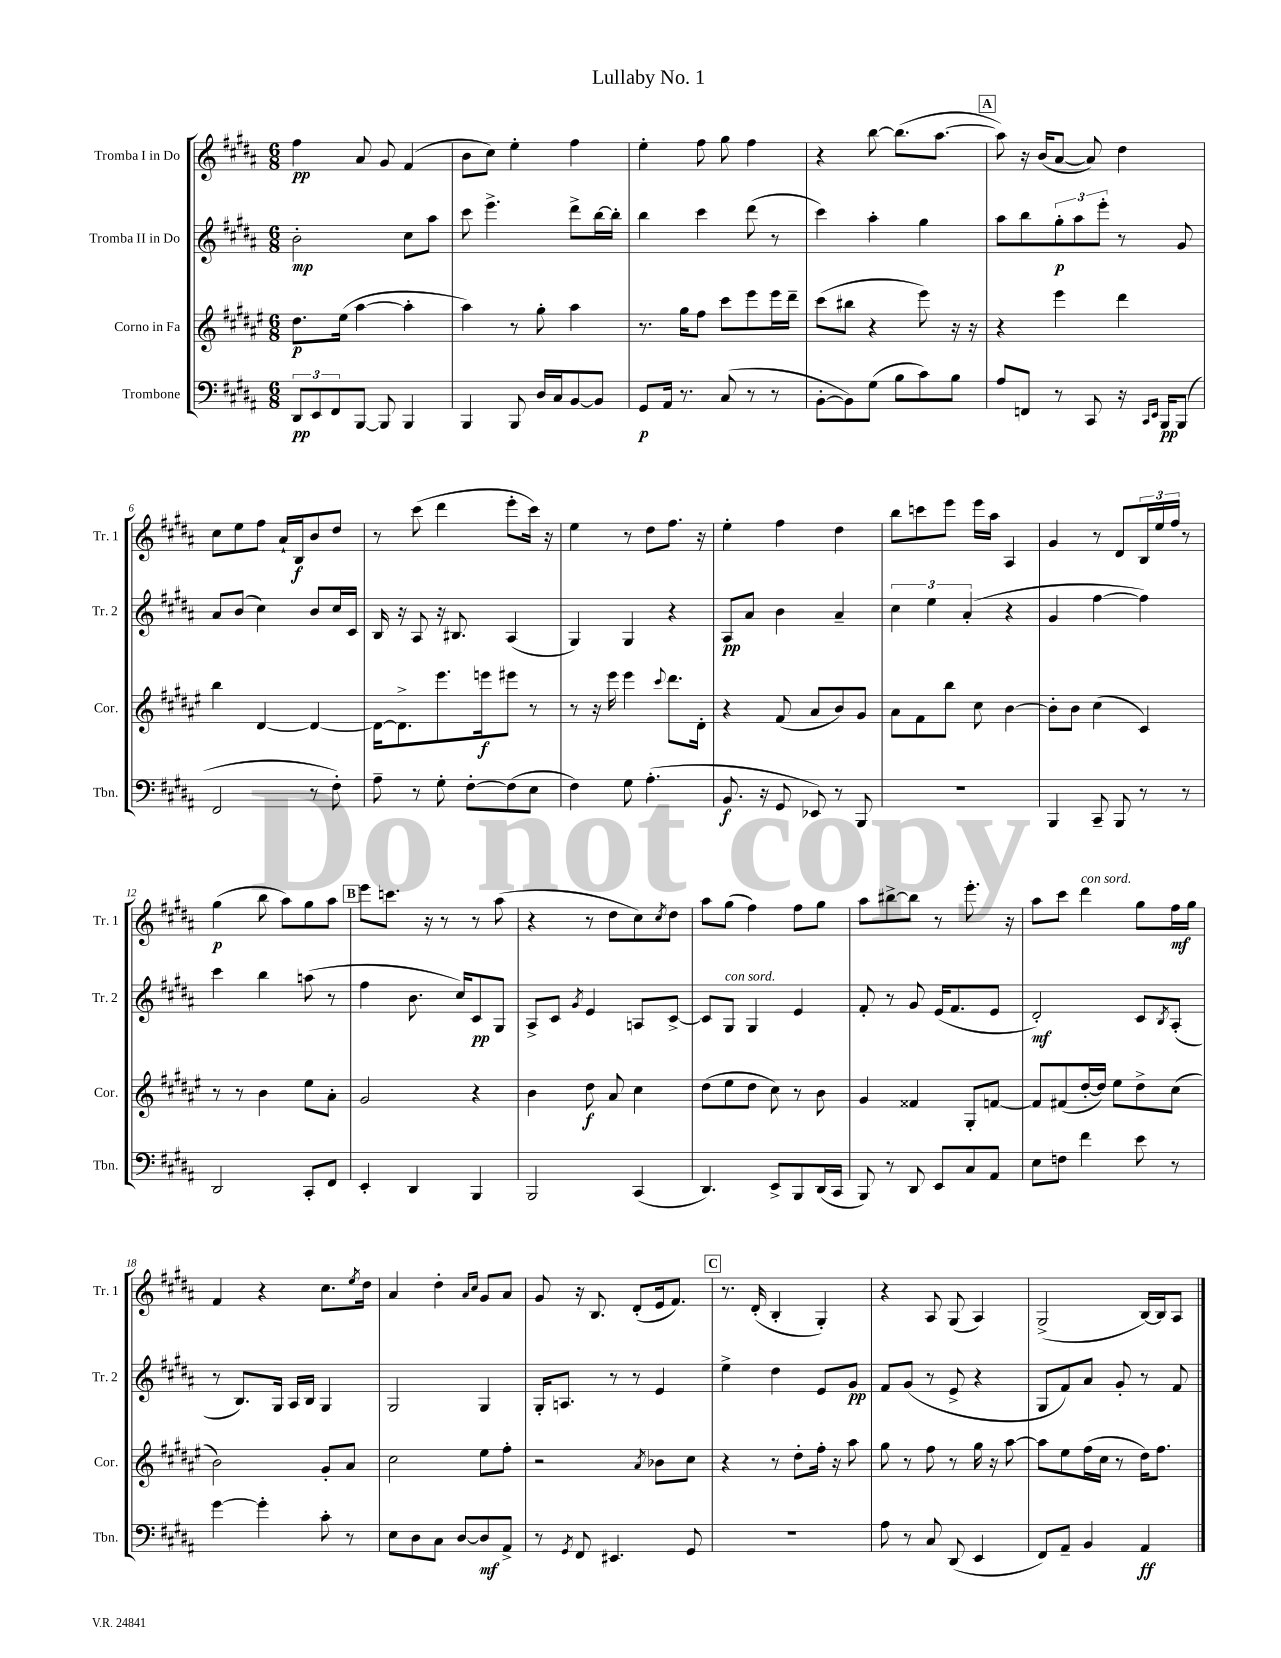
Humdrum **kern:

**kern	**kern	**kern	**kern
*staff4	*staff3	*staff2	*staff1
*clefF4	*clefG2	*clefG2	*clefG2
*k[f#c#g#d#a#]	*k[f#c#g#d#a#e#]	*k[f#c#g#d#a#]	*k[f#c#g#d#a#]
*M6/8	*M6/8	*M6/8	*M6/8
12DD#/L	8.dd#\L	2b'\	4ff#\
12EE/	.	.	.
12FF#/	.	.	.
.	(16ee#\Jk	.	.
[8BBB/J	[4aa#\	.	8a#/
8BBB/]	.	.	8g#/
4BBB/	4aa#'\]	8cc#\L	(4f#/
.	.	8aa#\J	.
=	=	=	=
4BBB/	4aa#\)	8ccc#\	8b\L
.	.	4.eee^\	8cc#\J)
8BBB/	8r	.	4ee'\
16D#/LL	8gg#'\	.	.
16C#/J	.	.	.
[8BB/	4aa#\	8ddd#^\L	4ff#\
8BB/]J	.	[16bb\L	.
.	.	16bb'\]JJ	.
=	=	=	=
8GG#/L	8.r	4bb\	4ee'\
16AA#/Jk	.	.	.
8.r	16gg#\LK	.	.
.	8ff#\J	4ccc#\	8ff#\
(8C#/	8ccc#\L	.	8gg#\
8r	8eee#\	(8ddd#\	4ff#\
8r	16eee#\L	8r	.
.	16ddd#~\JJ	.	.
=	=	=	=
[8BB'\L	(8ccc#\L	4ccc#\)	4r
8BB\])	8bb#\J	.	.
(8G#\J	4r	4aa#'\	[8bb\
8B\L	.	.	(8.bb\]L
8c#\)	8eee#\)	4gg#\	.
.	.	.	[8.aa#\J
8B\J	16r	.	.
.	16r	.	.
=	=	=	=
8A#/L	4r	8aa#\L	8aa#\])
8FF/J	.	8bb\	16r
.	.	.	(16b/LK
8r	4eee#\	12gg#'\	[8a#/J
.	.	12aa#\	.
8CC#/	.	.	8a#/])
.	.	12eee'\J	.
16r	4ddd#\	8r	4dd#\
16qqCC#/LL	.	.	.
16qqEE/JJ	.	.	.
16BBB/LK	.	.	.
(8BBB/J	.	8g#/	.
=	=	=	=
2FF#/	4bb\	8a#/L	8cc#\L
.	.	(8b/J	8ee\
.	[4d#/	4cc#\)	8ff#\J
.	.	.	16a#`/LL
.	.	.	16B/J
8r	4d#/_	8b/L	8b/
8F#'\)	.	16cc#/L	8dd#/J
.	.	16c#/JJ	.
=	=	=	=
8A#~\	16d#\_LK	16B/	8r
.	8.d#^\]	16r	.
8r	.	8A#/	(8ccc#\
8G#'\	8.eee#\	16r	4ddd#\
.	.	8.B#/	.
[8F#'\L	.	.	.
.	16eee\k	.	.
(8F#\]	8eee#\J	(4A#/	8eee'\L
8E\J	8r	.	16ccc#\Jk)
.	.	.	16r
=	=	=	=
4F#\)	8r	4G#/)	4ee\
.	16r	.	.
.	16eee#\	.	.
8G#\	4eee#\	4G#/	8r
(4.A#'\	.	.	8dd#\L
.	8qqccc#/	.	.
.	8.ddd#\L	4r	8.ff#\J
.	16d#'\Jk	.	16r
=	=	=	=
8.BB/	4r	8A#/L	4ee'\
.	.	8a#/J	.
16r	.	.	.
8GG#/	(8f#/	4b\	4ff#\
8EE-/)	8a#/L	.	.
8r	8b/)	4a#~/	4dd#\
8BBB/	8g#/J	.	.
=	=	=	=
2.r	8a#\L	6cc#\	8bb\L
.	8f#\	.	8ccc\
.	.	6ee\	.
.	8bb\J	.	8eee\J
.	.	(6a#'/	.
.	8cc#\	.	16eee\LL
.	.	.	16aa#\JJ
.	[4b\	4r	4A#/
=	=	=	=
4BBB/	8b'\]L	4g#/	4g#/
.	8b\J	.	.
8CC#~/	(4cc#\	[4ff#\	8r
8BBB/	.	.	8d#/L
8r	4c#/)	4ff#\])	24B/L
.	.	.	24ee/
.	.	.	24ff#/JJ
8r	.	.	8r
=	=	=	=
2DD#/	8r	4ccc#\	(4gg#\
.	8r	.	.
.	4b\	4bb\	8bb\
.	.	.	8aa#\L)
8CC#'/L	8ee#\L	(8aa\	8gg#\
8FF#/J	8a#'\J	8r	8aa#\J
=	=	=	=
4EE'/	2g#/	4ff#\	8eee\L
.	.	.	8.ccc\J
4DD#/	.	8.b\	.
.	.	.	16r
.	.	.	8r
.	.	16cc#/LK)	.
4BBB/	4r	8c#/	8r
.	.	8G#/J	(8aa#\
=	=	=	=
2BBB/	4b\	8A#^/L	4r
.	.	8c#/J	.
.	.	8qg#/	.
.	8dd#\	4e/	8r
.	8a#/	.	8dd#\L
(4CC#/	4cc#\	8A/L	8cc#\)
.	.	.	8qcc#/
.	.	[8c#^/J	8dd#\J
=	=	=	=
4.DD#/)	(8dd#\L	8c#/]L	8aa#\L
.	8ee#\	8G#/J	(8gg#\J
.	8dd#\J	4G#/	4ff#\)
8EE^/L	8cc#\)	.	.
8BBB/	8r	4e/	8ff#\L
(16DD#/L	8b\	.	8gg#\J
16CC#/JJ	.	.	.
=	=	=	=
8BBB/)	4g#/	8f#'/	8aa#\L
8r	.	8r	[8bb#^\
8DD#/	4f##/	8g#/	8bb#\]J
8EE/L	.	(16e/LK	8r
.	.	8.f#/	.
8C#/	8G#'/L	.	8.eee'\
8AA#/J	[8f/J	8e/J	.
.	.	.	16r
=	=	=	=
8E\L	8f/]L	2d#'/)	8aa#\L
8F\J	(8f#/	.	8ccc#\J
4f#\	[16dd#'/L	.	4ddd#\
.	16dd#/]JJ)	.	.
.	8ee#\L	.	.
8e\	8dd#^\	8c#/L	8gg#\L
.	.	8qB/	.
8r	(8cc#\J	(8A#'/J	16ff#\L
.	.	.	16gg#\JJ
=	=	=	=
[4g#\	2b\)	8r	4f#/
.	.	8.B/L)	.
4g#'\]	.	.	4r
.	.	16G#/Jk	.
.	.	16A#/LL	.
.	.	16B/JJ	.
8c#'\	8g#'/L	4G#/	8.cc#\L
8r	8a#/J	.	.
.	.	.	8qee/
.	.	.	16dd#\Jk
=	=	=	=
8E\L	2cc#\	2G#/	4a#/
8D#\	.	.	.
8C#\J	.	.	4dd#'\
[8D#/L	.	.	.
.	.	.	16qqa#/LL
.	.	.	16qqcc#/JJ
8D#/]	8ee#\L	4G#/	8g#/L
8AA#^/J	8ff#'\J	.	8a#/J
=	=	=	=
8r	2r	16G#'/LK	8g#/
.	.	8.A/J	.
8qGG#/	.	.	.
8FF#/	.	.	16r
.	.	.	8.B/
4.EE#/	.	8r	.
.	.	8r	(8d#'/L
.	8qa#/	.	.
.	8b-\L	4e/	16e/k
.	.	.	8.f#/J)
8GG#/	8cc#\J	.	.
=	=	=	=
2.r	4r	4ee^\	8.r
.	.	.	(16d#'/
.	8r	4dd#\	4B'/
.	8dd#'\L	.	.
.	16ff#'\Jk	8e/L	4G#'/)
.	16r	.	.
.	8aa#\	8g#/J	.
=	=	=	=
8A#\	8gg#\	8f#/L	4r
8r	8r	(8g#/J	.
8C#/	8ff#\	8r	8A#/
(8DD#/	8r	8e^/	(8G#/
4EE/	16gg#\	4r	4A#/)
.	16r	.	.
.	[8aa#\	.	.
=	=	=	=
8FF#/L)	8aa#\]L	8G#/L	(2G#^/
8AA#~/J	8ee#\	8f#/)	.
4BB/	(16ff#\L	8a#/J	.
.	16cc#\JJ	.	.
.	8r	8g#'/	.
4AA#/	16dd#\LK)	8r	[16B/LL)
.	8.ff#\J	.	16B/]J
.	.	8f#/	8A#/J
==	==	==	==
*-	*-	*-	*-
